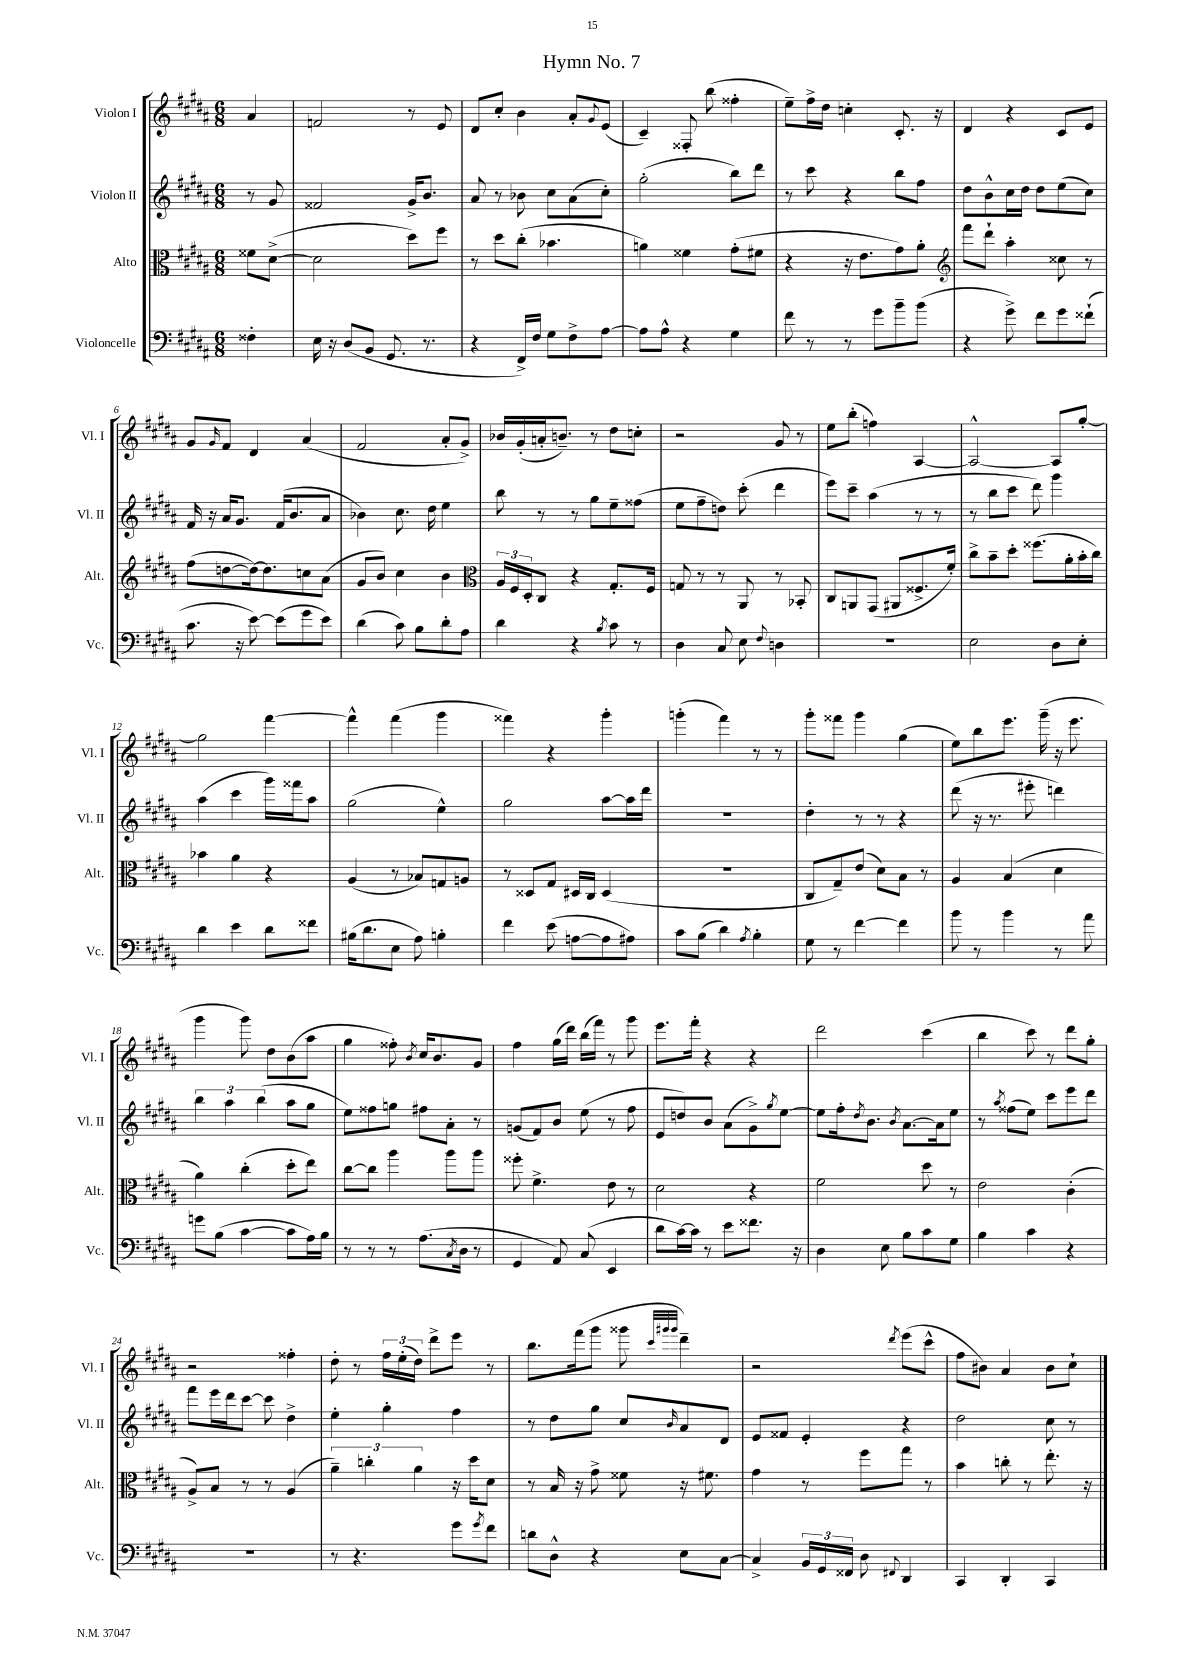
\header { title = "Hymn No. 7" }
<<
\new StaffGroup <<
\new Staff = "s0" \with { instrumentName = "Violon I" shortInstrumentName = "Vl. I" } {
    \clef treble \key b \major \numericTimeSignature \time 6/8 \partial 4
    ais'4 |
    f'2 r8 e'8 |
    dis'8 cis''8-. b'4 ais'8-. \appoggiatura { gis'8 } e'8( |
    cis'4--) fisis8-. b''8( fisis''4-. |
    e''8--) fis''16-> dis''16 c''4-. cis'8.-. r16 |
    dis'4 r4 cis'8 e'8 |
    gis'8 \grace { gis'16 } fis'8 dis'4 ais'4( |
    fis'2 ais'8-. gis'8->) |
    bes'16 gis'16-.( a'16-. b'8.--) r8 dis''8 c''8-. |
    r2 gis'8 r8 |
    e''8 b''8-.( f''4) ais4~ |
    ais2~-^ ais8 gis''8~-. |
    gis''2 fis'''4~ |
    fis'''4-^ fis'''4( gis'''4 |
    fisis'''4) r4 gis'''4-. |
    g'''4-.( fis'''4) r8 r8 |
    gis'''8-. fisis'''8 gis'''4 gis''4( |
    e''8) b''8 e'''8. gis'''16--( r16 e'''8. |
    gis'''4 gis'''8) dis''8 b'8( ais''8 |
    gis''4 fisis''8-.) \acciaccatura { b'8 } cis''16 b'8. gis'8 |
    fis''4 gis''16( dis'''16) b''16( fis'''16) r8 gis'''8 |
    e'''8. fis'''16-. r4 r4 |
    dis'''2 cis'''4( |
    b''4 cis'''8) r8 dis'''8 gis''8-. |
    r2 fisis''4-. |
    dis''8-. r8 \tuplet 3/2 { fis''16 e''16-.( dis''16) } dis'''8-> e'''8 r8 |
    b''8. fis'''16( gis'''8 gisis'''8 \grace { cis'''32 gis'''32 gis'''32 } dis'''4--) |
    r2 \acciaccatura { dis'''8 } e'''8( cis'''8-^ |
    fis''8 bis'8) ais'4 bis'8 cis''8-! \bar "|." |
}
\new Staff = "s1" \with { instrumentName = "Violon II" shortInstrumentName = "Vl. II" } {
    \clef treble \key b \major \numericTimeSignature \time 6/8 \partial 4
    r8 gis'8 |
    fisis'2 gis'16-> b'8. |
    ais'8 r8 bes'8 cis''8 ais'8( cis''8-.) |
    gis''2-.( b''8) dis'''8 |
    r8 cis'''8 r4 b''8 fis''8 |
    dis''8 b'8-^ cis''16 dis''16 dis''8 e''8( cis''8) |
    fis'16 r16 ais'16 gis'8. fis'16( b'8. ais'8 |
    bes'4) cis''8. dis''16 e''4 |
    b''8 r8 r8 gis''8 e''8-- fisis''8( |
    e''8 fis''8-- d''8) cis'''8-.( dis'''4 |
    e'''8) cis'''8-- ais''4( r8 r8 |
    r8 b''8 cis'''8 dis'''8) gis'''4 |
    ais''4( cis'''4 gis'''16) fisis'''16 ais''8 |
    gis''2( e''4-^) |
    gis''2 ais''8~ ais''16 dis'''16 |
    R2. |
    dis''4-. r8 r8 r4 |
    dis'''8( r16 r8. eis'''8-. d'''4) |
    \tuplet 3/2 { b''4 ais''4 b''4( } ais''8 gis''8 |
    e''8) fisis''8 g''8 fis''8 ais'8-. r8 |
    g'8( fis'8) b'8 e''8( r8 fis''8 |
    e'8 d''8) b'8 ais'8( gis'8->) \acciaccatura { gis''8 } e''8~ |
    e''8 fis''16-. \acciaccatura { dis''8 } b'8. \acciaccatura { b'8 } ais'8.~ ais'16 e''8 |
    r8 \acciaccatura { ais''8 } fisis''8( e''8) cis'''8 e'''8 dis'''8 |
    fis'''8 e'''16 dis'''16 cis'''8~ cis'''8 dis''4-> |
    e''4-. gis''4-. fis''4 |
    r8 dis''8 gis''8 cis''8 \grace { b'16 } ais'8 dis'8 |
    e'8 fisis'8 e'4-. r4 |
    dis''2 cis''8 r8 \bar "|." |
}
\new Staff = "s2" \with { instrumentName = "Alto" shortInstrumentName = "Alt." } {
    \clef alto \key b \major \numericTimeSignature \time 6/8 \partial 4
    fisis'8 dis'8~->( |
    dis'2 dis''8) fis''8 |
    r8 dis''8 cis''8-.( bes'4. |
    a'4) fisis'4 gis'8-.( fis'8 |
    r4 r16 e'8. gis'8) ais'8-. |
    \clef treble fis'''8 dis'''8-! ais''4-. cisis''8 r8 |
    fis''8( d''8~ d''16~) d''8. c''8 ais'8( |
    gis'8 b'8) cis''4 b'4 |
    \clef alto \tuplet 3/2 { ais16 fis16 dis16-. } cis8 r4 gis8.-. fis16 |
    g8 r8 r8 ais,8 r8 bes,8-. |
    cis8 a,8 gis,8( ais,8 fisis8.-> fis'16-.) |
    cis''8-> b'8-- dis''8-. fisis''8.( ais'16-. b'16-. cis''16) |
    bes'4 ais'4 r4 |
    ais4( r8 bes8) g8 a8 |
    r8 disis8 gis8 dis16 cis16 dis4( |
    R2. |
    cis8 gis8--) e'8( dis'8) b8 r8 |
    ais4 b4( dis'4 |
    ais'4) cis''4-.( dis''8-. e''8) |
    cis''8~ cis''8 ais''4 ais''8 ais''8 |
    fisis''8-. fis'4.-> e'8 r8 |
    dis'2 r4 |
    fis'2 dis''8 r8 |
    e'2 cis'4-.( |
    ais8->) b8 r8 r8 ais4( |
    \tuplet 3/2 { ais'4--) c''4-. ais'4 } r16 dis''16 dis'8 |
    r8 b16 r16 gis'8-> fisis'8 r16 fis'8. |
    gis'4 r8 fis''8 gis''8 r8 |
    b'4 c''8-. r8 e''8.-. r16 \bar "|." |
}
\new Staff = "s3" \with { instrumentName = "Violoncelle" shortInstrumentName = "Vc." } {
    \clef bass \key b \major \numericTimeSignature \time 6/8 \partial 4
    fisis4-. |
    e16 r16 dis8( b,8 gis,8. r8. |
    r4 fis,16->) fis16 gis8 fis8-> ais8~ |
    ais8 ais8-^ r4 gis4 |
    fis'8 r8 r8 gis'8 b'8-- b'8( |
    r4 gis'8->) fis'8 gis'8 fisis'8-!( |
    cis'8. r16 e'8~) e'8( gis'8 e'8) |
    dis'4( cis'8) b8 dis'8-. ais8 |
    dis'4 r4 \acciaccatura { b8 } cis'8 r8 |
    dis4 cis8 e8 \appoggiatura { fis8 } d4 |
    R2. |
    e2 dis8 e8-. |
    dis'4 e'4 dis'8 fisis'8 |
    bis16( dis'8. e8 ais8) b4-. |
    fis'4 e'8( a8~ a8 ais8) |
    cis'8 b8( dis'4) \acciaccatura { ais8 } b4-. |
    gis8 r8 fis'4~ fis'4 |
    b'8 r8 b'4 r8 ais'8 |
    g'8 b8( cis'4~ cis'8 ais16) b16 |
    r8 r8 r8 ais8.( \acciaccatura { cis8 } dis16 r8 |
    gis,4 ais,8) cis8( e,4 |
    dis'8 cis'16~) cis'16 r8 e'8 fisis'8. r16 |
    dis4 e8 b8 cis'8 gis8 |
    b4 cis'4 r4 |
    R2. |
    r8 r4. gis'8 \acciaccatura { gis'8 } fis'8 |
    d'8 dis8-^ r4 e8 cis8~ |
    cis4-> \tuplet 3/2 { b,16 gis,16 fisis,16 } dis8 \appoggiatura { fis,8 } dis,4 |
    cis,4 dis,4-. cis,4 \bar "|." |
}
>>
>>
